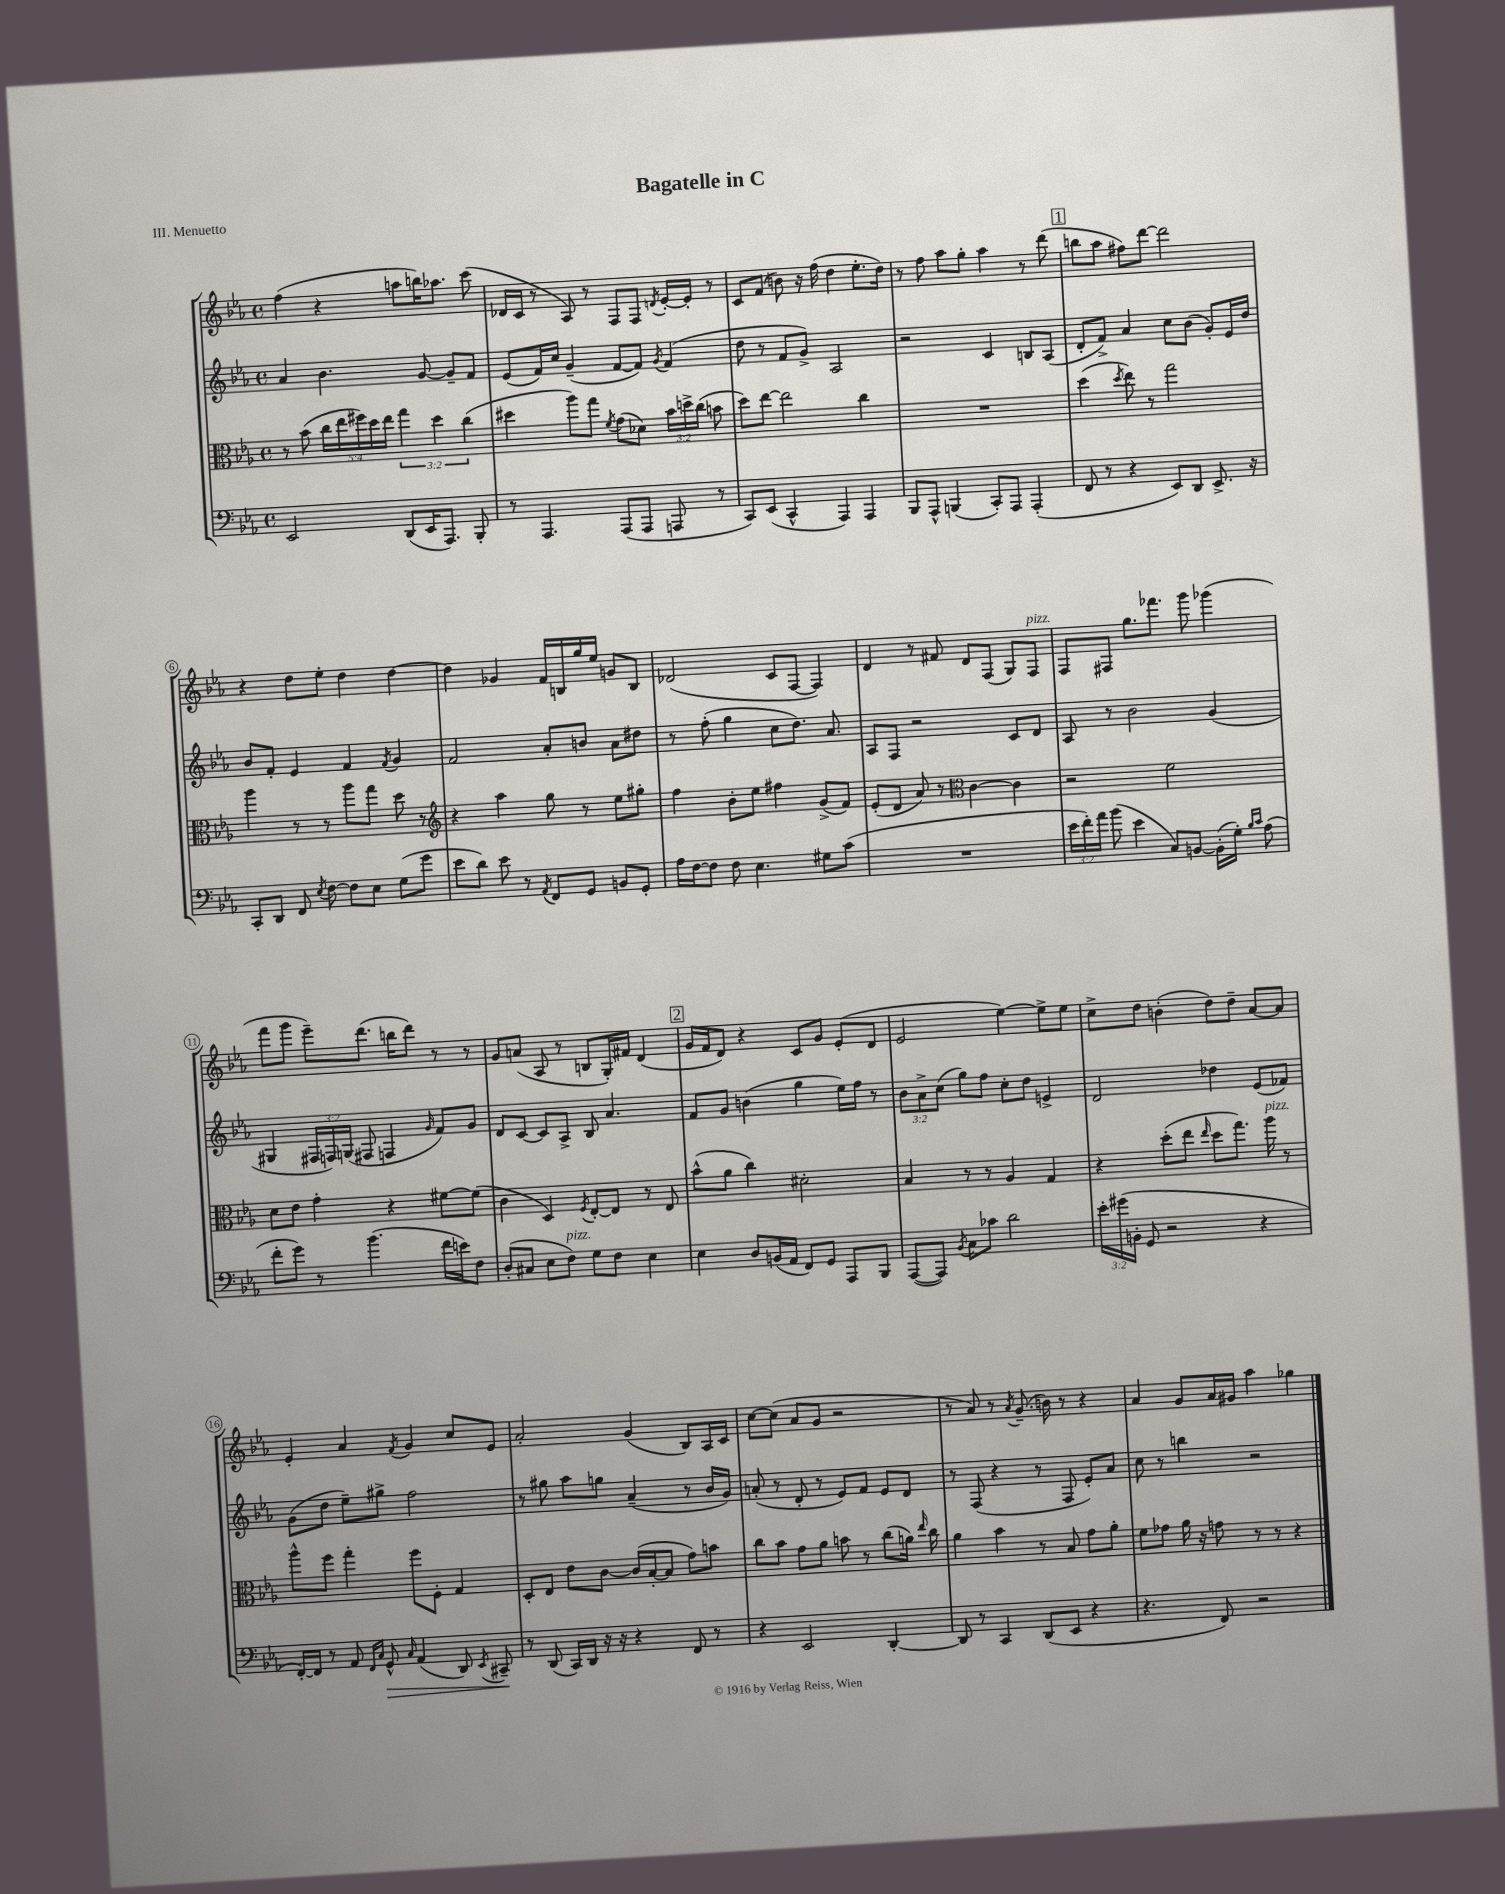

**kern	**dynam	**kern	**kern	**kern
*part4	*part4	*part3	*part2	*part1
*staff4	*staff4	*staff3	*staff2	*staff1
*clefF4	*	*clefC3	*clefG2	*clefG2
*k[b-e-a-]	*	*k[b-e-a-]	*k[b-e-a-]	*k[b-e-a-]
*M4/4	*	*M4/4	*M4/4	*M4/4
*met(c)	*	*met(c)	*met(c)	*met(c)
=1	=1	=1	=1	=1
2EE-/	.	8r	4a-/	(4ff\
.	.	(8b-\	.	.
.	.	20cc\LL	4.b-\	4r
.	.	20ee-\	.	.
.	.	20ff#X\)	.	.
.	.	20dd\	.	.
.	.	20ee-\JJ	.	.
(8DD/L	.	6gg\	.	8aan\L
16EE-/K	.	.	[8g/	16bbn\K)
.	.	6dd\	.	.
8.AAA-/J)	.	.	.	8.aa-X\J
.	.	.	8g~/L]	.
.	.	(6cc\	.	.
8BBB-'/	.	.	8f/J	(8ccc\
=2	=2	=2	=2	=2
8r	.	4dd#X\	(8e-/L	16d-X/LL
.	.	.	.	16c/JJ
4.AAA-/	.	.	16f/L)	8r
.	.	.	16cc/JJ	.
.	.	8aa-\L)	(4g~/	8A-/)
.	.	8gg\J	.	8r
.	.	8qf/	.	.
(8AAA-/L	.	(8g\L	[8f/L	8F/L
8AAA-/J	.	8d-X\J)	8f/J])	8F/J
.	.	.	8qg/	8qdn/
8AAAn/	.	24b-\LL	(4f/	[16e-'/LL
.	.	24ddn^\	.	.
.	.	.	.	16e-'/JJ]
.	.	(24cc\JJ	.	.
8r	.	8bn\	.	8r
=3	=3	=3	=3	=3
8CC/L)	.	8dd\L)	8dd\	8c/L
(8EE-/J	.	[8ee-\J	8r	(8f/J
4CC^^/	.	2ee-\]	8f/L	8bn\)
.	.	.	8g^/J)	16r
.	.	.	.	(16ff\
4AAA-/)	.	.	2A-/	4dd\
4AAA-/	.	4cc\	.	8.ee-'\L
.	.	.	.	16dd\Jk)
=4	=4	=4	=4	=4
8BBB-/L	.	1r	2r	8r
8AAA-^^/J	.	.	.	8ff\
(4BBBn/	.	.	.	8aa-\L
.	.	.	.	8gg'\J
8CC'/L)	.	.	4c/	4aa-\
8AAA-/J	.	.	.	.
(4AAA-'/	.	.	8Bn/L	8r
.	.	.	(8A-/J	(8ddd\
!!LO:REH:place=s1:t=1
=5	=5	=5	=5	=5
8FF/	.	(4dd\	8d'/L	8bbn\L
8r	.	.	8f^/J)	8aa-\J
.	.	8qdd/	.	.
4r	.	8ee-\)	4a-/	8ff#X\L)
.	.	8r	.	[8ddd\J
8EE-/L)	.	2gg\	8cc\L	2ddd\]
8DD/J	.	.	(8b-\J	.
8.EE-^/	.	.	8g'/L)	.
.	.	.	16e-/L	.
16r	.	.	16dd/JJ	.
!!LO:LB:g=z
=6	=6	=6	=6	=6
8CC'/L	.	4aa-\	8b-/L	4r
8DD/J	.	.	8f'/J	.
8FF/	.	8r	4e-/	8dd\L
8qE-/	.	.	.	.
[8F\	.	8r	.	8ee-'\J
8F\L]	.	8aa-\L	4f/	4dd\
8E-\J	.	8gg\J	.	.
.	.	.	8qf/	.
(8G\L	.	8dd\	4g/	[4dd\
8g\J	.	8r	.	.
=7	=7	=7	=7	=7
*	*	*clefG2	*	*
8e-\L	.	4r	2f/	4dd\]
8d\J)	.	.	.	.
8e-\	.	4aa-\	.	4g-X/
8r	.	.	.	.
8qAA-/	.	.	.	.
8FF/L	.	8gg\	8a-'/L	16f/LL
.	.	.	.	16Bn/
8GG/J	.	8r	8bn/J	16gg/
.	.	.	.	16ee-/JJ
8BBn/L	.	8ee-\L	8a-\L	8gn/L
8GG'/J	.	8gg#X'\J	8dd#X\J	8B/J
=8	=8	=8	=8	=8
16A-\LL	.	4ff\	8r	(2d-X/
[16F\J	.	.	.	.
8F\J]	.	.	(8ff'\	.
8F\	.	8b-'\L	4gg\	.
4.E-\	.	8ee-\J	.	.
.	.	4ff#X\	8cc\L	8c/L
.	.	.	8.dd\J)	[8F/J
8G#X\L	.	(8g^/L	.	4F/])
.	.	.	8.a-/	.
(8c\J	.	8f/J)	.	.
=9	=9	=9	=9	=9
1r	.	(8e-'/L	8A-/L	4d/
.	.	8d/J	8F/J	.
.	.	8a-/)	2r	8r
.	.	8r	.	8f#X/
*	*	*clefC3	*	*
.	.	[4c\	.	8d/L
.	.	.	.	(8F/J
.	.	4c\]	8c/L	8G/L)
!	!	!	!	!LO:TX:a:i:t=pizz.
.	.	.	8d/J	8F/J
=10	=10	=10	=10	=10
24e-\LL	.	2r	8A-/	8F/L
24f'\)	.	.	.	.
24a-\JJ	.	.	.	.
(8b-\	.	.	8r	8F#X/J
4e-\	.	.	2b-\	8.gg\L
.	.	.	.	8.fff-X\J
8C/L)	.	2f\	.	.
[8BBn/J	.	.	.	8ggg\
(16BB'\LL]	.	.	(4g/	(4ggg-X\
16G'\JJ)	.	.	.	.
16qqB-/LL	.	.	.	.
16qqc/JJ	.	.	.	.
(8A-\	.	.	.	.
!!LO:LB:g=z
=11	=11	=11	=11	=11
8f'\L	.	8d\L	4G#X/	8fff\L
8g\J)	.	8e-\J	.	8ggg\J
8r	.	4g'\	24F#X/LL	8eee-~\L)
.	.	.	24Fn/)	.
.	.	.	(24Gn/JJ	.
(4.b-\	.	.	8F#X/	(8.ddd\J
.	.	4r	4Fn/	.
.	.	.	.	16bbn\KL
.	.	.	.	8ddd\J)
.	.	.	16qqg/	.
16f\LL	.	[8f#X\L	8f/L)	8r
16en\J)	.	.	.	.
8F\J	.	(8f#\J]	8g/J	8r
=12	=12	=12	=12	=12
(8D'/L	.	4c\	8d/L	8g/L
8C#X/J	.	.	[8c/J	(8an/J
8E-\L	.	4D/)	8c/L]	8A-/
!LO:TX:a:i:t=pizz.	!	!	!	!
8F\J)	.	.	8A-^/J	8r
.	.	8qF/	.	.
8G\L	.	[8E-'/L	8B-/	8Bn/L
8F\J	.	8E-/J]	4.a-/	16G'/L)
.	.	.	.	16f#X/JJ
4E-\	.	8r	.	(4d/
.	.	8E-/	.	.
!!LO:REH:place=s1:t=2
=13	=13	=13	=13	=13
4E-\	.	(8b-^^\L	8f/L	16g/LL
.	.	.	.	16f/J
.	.	8a-\J	8g/J	8d/J)
8D/L	.	4cc\)	(4bn\	4r
(16BBn/L	.	.	.	.
16AA-/JJ	.	.	.	.
8FF/L)	.	2d#X'\	4gg\	8c/L
8GG/J	.	.	.	8g/J
8AAA-/L	.	.	16ee-\LL)	(8e-'/L
.	.	.	16ff\JJ	.
8BBB-/J	.	.	8r	8d/J
=14	=14	=14	=14	=14
([8AAA-/L	.	4B-/	12b-\L	2e-/
.	.	.	12a-^\	.
8AAA-/J])	.	.	.	.
.	.	.	(12cc\J	.
8qBB-/	.	.	.	.
8C\L	.	8r	8gg\L)	.
8c-X\J	.	8r	8ff\J	.
2d\	.	4A-/	8cc'\L	[4ee-\)
.	.	.	8dd\J	.
.	.	4G/	4en^/	8ee-^\L]
.	.	.	.	8ee-\J
=15	=15	=15	=15	=15
24e-'\LL	.	4r	2d/	8cc^\L
(24g#X\	.	.	.	.
24BBn'\JJ	.	.	.	.
8GG/	.	.	.	8dd\J
2r	.	(8dd'\L	.	(4bn'\
.	.	8ee-\J	.	.
.	.	16qqee-/	.	.
.	.	8dd\L	4dd-X\	8dd\L)
.	.	8.gg\J)	.	8dd~\J
4r	.	.	(8e-/L	[8a-/L
!	!	!LO:TX:a:i:t=pizz.	!	!
.	.	16aa-\	.	.
.	.	8r	8f-X/J)	8a-/J]
!!LO:LB:g=z
=16	=16	=16	=16	=16
[16FF'/LL)	.	8aa-^^\L	(8g\L	4e-'/
16FF/JJ]	.	.	.	.
8r	.	8ff\J	8dd\J	.
8AA-/	.	4gg'\	8ee-~\L)	4a-/
16qqFF/LL	.	.	.	.
16qqC/JJ	.	.	.	.
!	!LO:HP:b	!	!	!
8GG^^/	>	.	8gg#X^\J	.
16qqC/	.	.	.	8qf/
(4AA-/	.	8ff\L	2ff\	4g/
.	.	8F'\J	.	.
8DD/)	.	4G/	.	8cc/L
8qEE-/	.	.	.	.
8CC#X~/	.	.	.	8e-/J
.	]	.	.	.
=17	=17	=17	=17	=17
8r	.	8D'/L	8r	2a-'/
(8DD/	.	8E-/J	8gg#X\	.
16CC/LL)	.	8e-\L	8aa-\L	.
16DD/JJ	.	.	.	.
16r	.	[8c\J	8ggn\J	.
16r	.	.	.	.
4r	.	(16c/LL]	(4a-~/	(4g/
.	.	[16B-'/J	.	.
.	.	8B-/J]	.	.
8FF/	.	8g\L)	8r	8B-/L)
8r	.	8bn\J	16b-/LL	16A-/L
.	.	.	16g/JJ)	16c/JJ
=18	=18	=18	=18	=18
4r	.	8cc\L	(8an'/	[8cc\L
.	.	8b-\J	8r	(8cc\J]
2EE-/	.	8g\L	8d'/	8a-/L
.	.	8a-\J	8r	8g/J
.	.	8bn\	8e-/L)	2r
.	.	8r	8f/J	.
[4DD'/	.	(8cc\L	8e-/L	.
.	.	16an\Jk)	8d/J	.
.	.	16qqee-/	.	.
.	.	16cc\	.	.
=19	=19	=19	=19	=19
8DD/]	.	4a-\	8r	8r
8r	.	.	(8F/	8a-/)
4CC/	.	4b-\	4r	8r
.	.	.	.	8qa-/
.	.	.	.	(8.g~/
(8DD/L	.	8r	8r	.
.	.	.	.	16bn\)
8EE-/J	.	8B-/	8F/	8r
4r	.	8g\L	8e-'/L)	4r
.	.	8a-'\J	8a-/J	.
=20	=20	=20	=20	=20
4.r	.	8f\L	8cc\	4a-/
.	.	8g-X\J	8r	.
.	.	16a-\	4bbn\	8g/L
.	.	16r	.	.
8FF/)	.	8gn\	.	16a-/L
.	.	.	.	16g#X/JJ
2r	.	8r	2r	4aa-\
.	.	8r	.	.
.	.	4r	.	4gg-X\
==	==	==	==	==
*-	*-	*-	*-	*-
